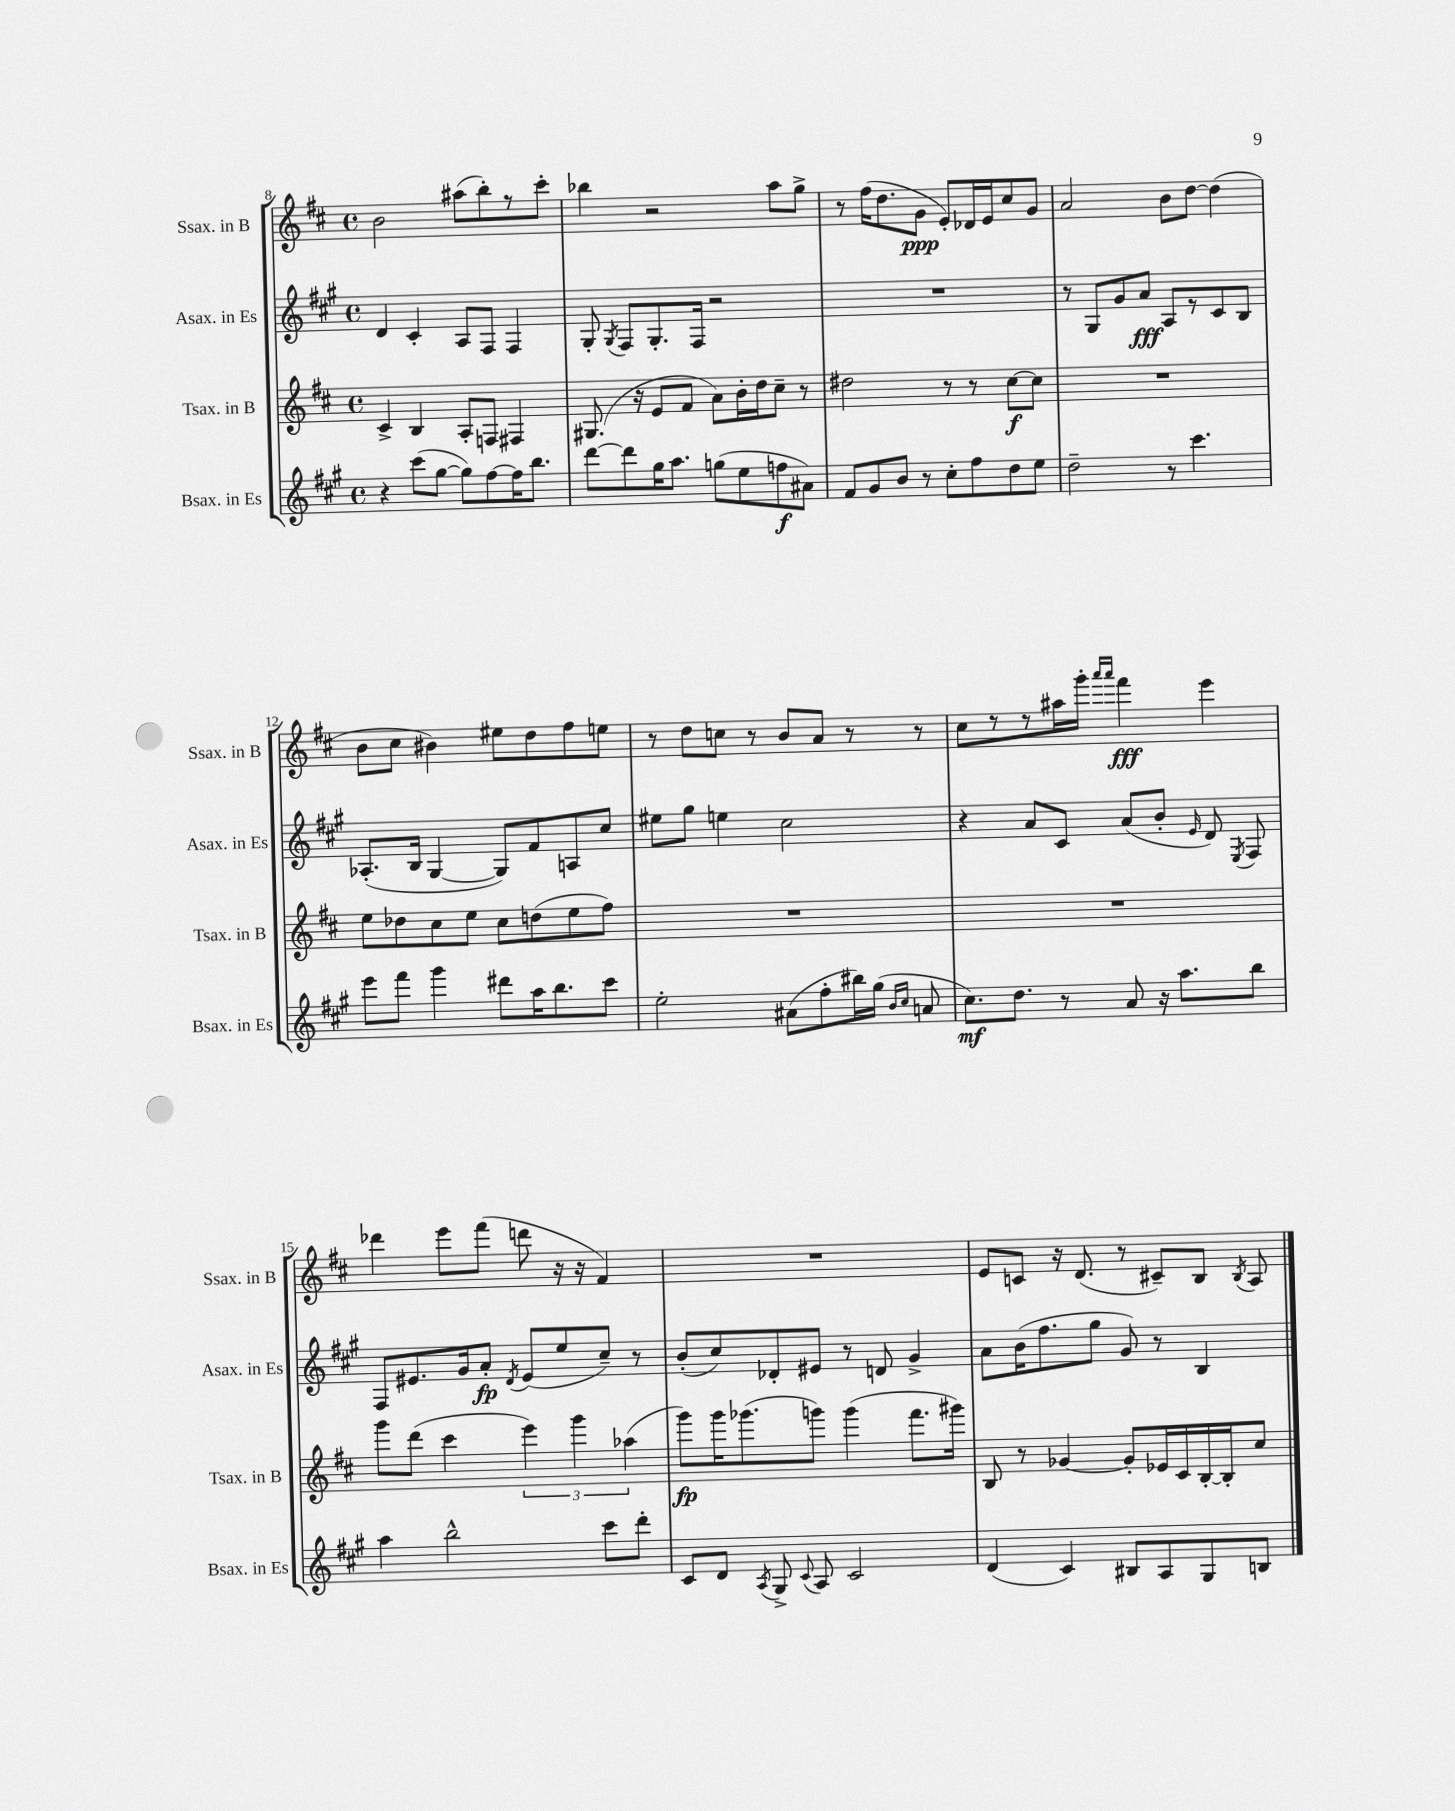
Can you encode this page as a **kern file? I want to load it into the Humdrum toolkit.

**kern	**dynam	**kern	**dynam	**kern	**dynam	**kern	**dynam
*part4	*part4	*part3	*part3	*part2	*part2	*part1	*part1
*staff4	*staff4	*staff3	*staff3	*staff2	*staff2	*staff1	*staff1
*I"Bsax. in Es	*	*I"Tsax. in B	*	*I"Asax. in Es	*	*I"Ssax. in B	*
*I'Bsax. in Es	*	*I'Tsax. in B	*	*I'Asax. in Es	*	*I'Ssax. in B	*
*clefG2	*	*clefG2	*	*clefG2	*	*clefG2	*
*k[f#c#g#]	*	*k[f#c#]	*	*k[f#c#g#]	*	*k[f#c#]	*
*M4/4	*	*M4/4	*	*M4/4	*	*M4/4	*
*met(c)	*	*met(c)	*	*met(c)	*	*met(c)	*
=8	=8	=8	=8	=8	=8	=8	=8
4r	.	4c#^/	.	4d/	.	2b\	.
(8ccc#\L	.	4B/	.	4c#'/	.	.	.
[8gg#\J	.	.	.	.	.	.	.
8gg#\L])	.	8A'/L	.	8A/L	.	(8aa#X\L	.
[8ff#\	.	8Fn/J	.	8F#/J	.	8bb'\)	.
16ff#\K]	.	4F#X/	.	4F#/	.	8r	.
8.bb\J	.	.	.	.	.	.	.
.	.	.	.	.	.	8ccc#'\J	.
=9	=9	=9	=9	=9	=9	=9	=9
[8ddd\L	.	(8.G#X/	.	8G#'/	.	4bb-X\	.
.	.	.	.	8qG#/	.	.	.
8ddd\]	.	.	.	8F#/L	.	.	.
.	.	16r	.	.	.	.	.
16gg#\K	.	8e/L	.	8.G#'/	.	2r	.
8.aa\J	.	.	.	.	.	.	.
.	.	8f#/J	.	.	.	.	.
.	.	.	.	16F#/Jk	.	.	.
(8ggn\L	.	8a\L)	.	2r	.	.	.
8ee\	.	16b'\L	.	.	.	.	.
.	.	16dd\J	.	.	.	.	.
8ffn\	f	8cc#~\J	.	.	.	8aa\L	.
8a#X\J)	.	8r	.	.	.	8gg^\J	.
=10	=10	=10	=10	=10	=10	=10	=10
8f#/L	.	2dd#X\	.	1r	.	8r	.
8g#/	.	.	.	.	.	(16ff#\KL	.
.	.	.	.	.	.	8.dd\	.
8b/J	.	.	.	.	.	.	.
8r	.	.	.	.	.	8g\J	ppp
8cc#'\L	.	8r	.	.	.	8e'/L)	.
8ff#\	.	8r	.	.	.	16d-X/L	.
.	.	.	.	.	.	16e/J	.
8dd\	.	[8cc#\L	f	.	.	8cc#/	.
8ee\J	.	8cc#\J]	.	.	.	8g/J	.
=11	=11	=11	=11	=11	=11	=11	=11
2dd~\	.	1r	.	8r	.	2a/	.
.	.	.	.	8G#/L	.	.	.
.	.	.	.	8g#/	.	.	.
.	.	.	.	8a/J	fff	.	.
8r	.	.	.	8A/L	.	8b\L	.
4.ccc#\	.	.	.	8r	.	[8dd\J	.
.	.	.	.	8c#/	.	(4dd\]	.
.	.	.	.	8B/J	.	.	.
!!LO:LB:g=z
=12	=12	=12	=12	=12	=12	=12	=12
8eee\L	.	8ee\L	.	(8.A-X'/L	.	8b\L	.
8fff#\J	.	8dd-X\	.	.	.	8cc#\J	.
.	.	.	.	16B/Jk	.	.	.
4ggg#\	.	8cc#\	.	[4G#/	.	4b#X\)	.
.	.	8ee\J	.	.	.	.	.
8ddd#X\L	.	8cc#\L	.	8G#/L])	.	8ee#X\L	.
16aa\K	.	(8ddn\	.	8f#/	.	8dd\	.
8.bb\	.	.	.	.	.	.	.
.	.	8ee\	.	8An/	.	8ff#\	.
8ccc#\J	.	8ff#\J)	.	8cc#/J	.	8een\J	.
=13	=13	=13	=13	=13	=13	=13	=13
2ee'\	.	1r	.	8ee#X\L	.	8r	.
.	.	.	.	8gg#\J	.	8dd\L	.
.	.	.	.	4een\	.	8ccn\J	.
.	.	.	.	.	.	8r	.
(8a#X\L	.	.	.	2cc#\	.	8b/L	.
8ff#'\	.	.	.	.	.	8a/J	.
16bb#X\L)	.	.	.	.	.	8r	.
(16gg#\JJ	.	.	.	.	.	.	.
16qqb/LL	.	.	.	.	.	.	.
16qqcc#/JJ	.	.	.	.	.	.	.
8an/	.	.	.	.	.	8r	.
=14	=14	=14	=14	=14	=14	=14	=14
8.cc#\L)	mf	1r	.	4r	.	8cc#\L	.
.	.	.	.	.	.	8r	.
8.dd\J	.	.	.	.	.	.	.
.	.	.	.	8a/L	.	8r	.
8r	.	.	.	8c#/J	.	16aa#X\L	.
.	.	.	.	.	.	16ggg'\JJ	.
.	.	.	.	.	.	16qqaaa/LL	.
.	.	.	.	.	.	16qqaaa/JJ	.
8a/	.	.	.	(8a/L	.	4fff#\	fff
16r	.	.	.	8b'/J	.	.	.
8.aa\L	.	.	.	.	.	.	.
.	.	.	.	16qqe/	.	.	.
.	.	.	.	8d/)	.	4eee\	.
.	.	.	.	8qE/	.	.	.
8bb\J	.	.	.	8F#/	.	.	.
!!LO:LB:g=z
=15	=15	=15	=15	=15	=15	=15	=15
4aa\	.	8ggg\L	.	8F#/L	.	4ddd-X\	.
.	.	(8ddd\J	.	8.e#X/	.	.	.
2bb^^\	.	4ccc#\	.	.	.	8eee\L	.
.	.	.	.	16g#/k	.	.	.
.	.	.	.	8a'/J	fp	(8fff#\J	.
.	.	.	.	8qd/	.	.	.
.	.	6eee\)	.	(8e#/L	.	8dddn\	.
.	.	.	.	8ee/	.	16r	.
.	.	6ggg\	.	.	.	.	.
.	.	.	.	.	.	16r	.
8ccc#\L	.	.	.	8cc#~/J)	.	4f#/)	.
.	.	(6aa-X\	.	.	.	.	.
8ddd'\J	.	.	.	8r	.	.	.
=16	=16	=16	=16	=16	=16	=16	=16
8c#/L	.	8ggg\L)	fp	(8b'/L	.	1r	.
8d/J	.	16ggg\K	.	8cc#/)	.	.	.
.	.	(8.ggg-X\	.	.	.	.	.
8qA/	.	.	.	.	.	.	.
8G#^/	.	.	.	8d-X'/	.	.	.
8qqc#/	.	.	.	.	.	.	.
8A/	.	8gggn\J)	.	8e#X/J	.	.	.
2c#/	.	(4ggg\	.	8r	.	.	.
.	.	.	.	8dn/	.	.	.
.	.	8.fff#\L	.	4g#^/	.	.	.
.	.	16ggg#X\Jk)	.	.	.	.	.
=17	=17	=17	=17	=17	=17	=17	=17
(4d/	.	8B/	.	8a\L	.	8e/L	.
.	.	8r	.	(16b\K	.	8cn/J	.
.	.	.	.	8.ff#\	.	.	.
4c#/)	.	[4g-X/	.	.	.	16r	.
.	.	.	.	.	.	(8.d/	.
.	.	.	.	8gg#\J	.	.	.
8B#X/L	.	8g-'/L]	.	8g#/)	.	8r	.
8A/	.	16e-X/L	.	8r	.	8c#X~/L)	.
.	.	16c#/	.	.	.	.	.
8G#/	.	[16B'/	.	4B/	.	8B/J	.
.	.	16B'/J]	.	.	.	.	.
.	.	.	.	.	.	8qB/	.
8Bn/J	.	8cc#/J	.	.	.	8A/	.
==	==	==	==	==	==	==	==
*-	*-	*-	*-	*-	*-	*-	*-
